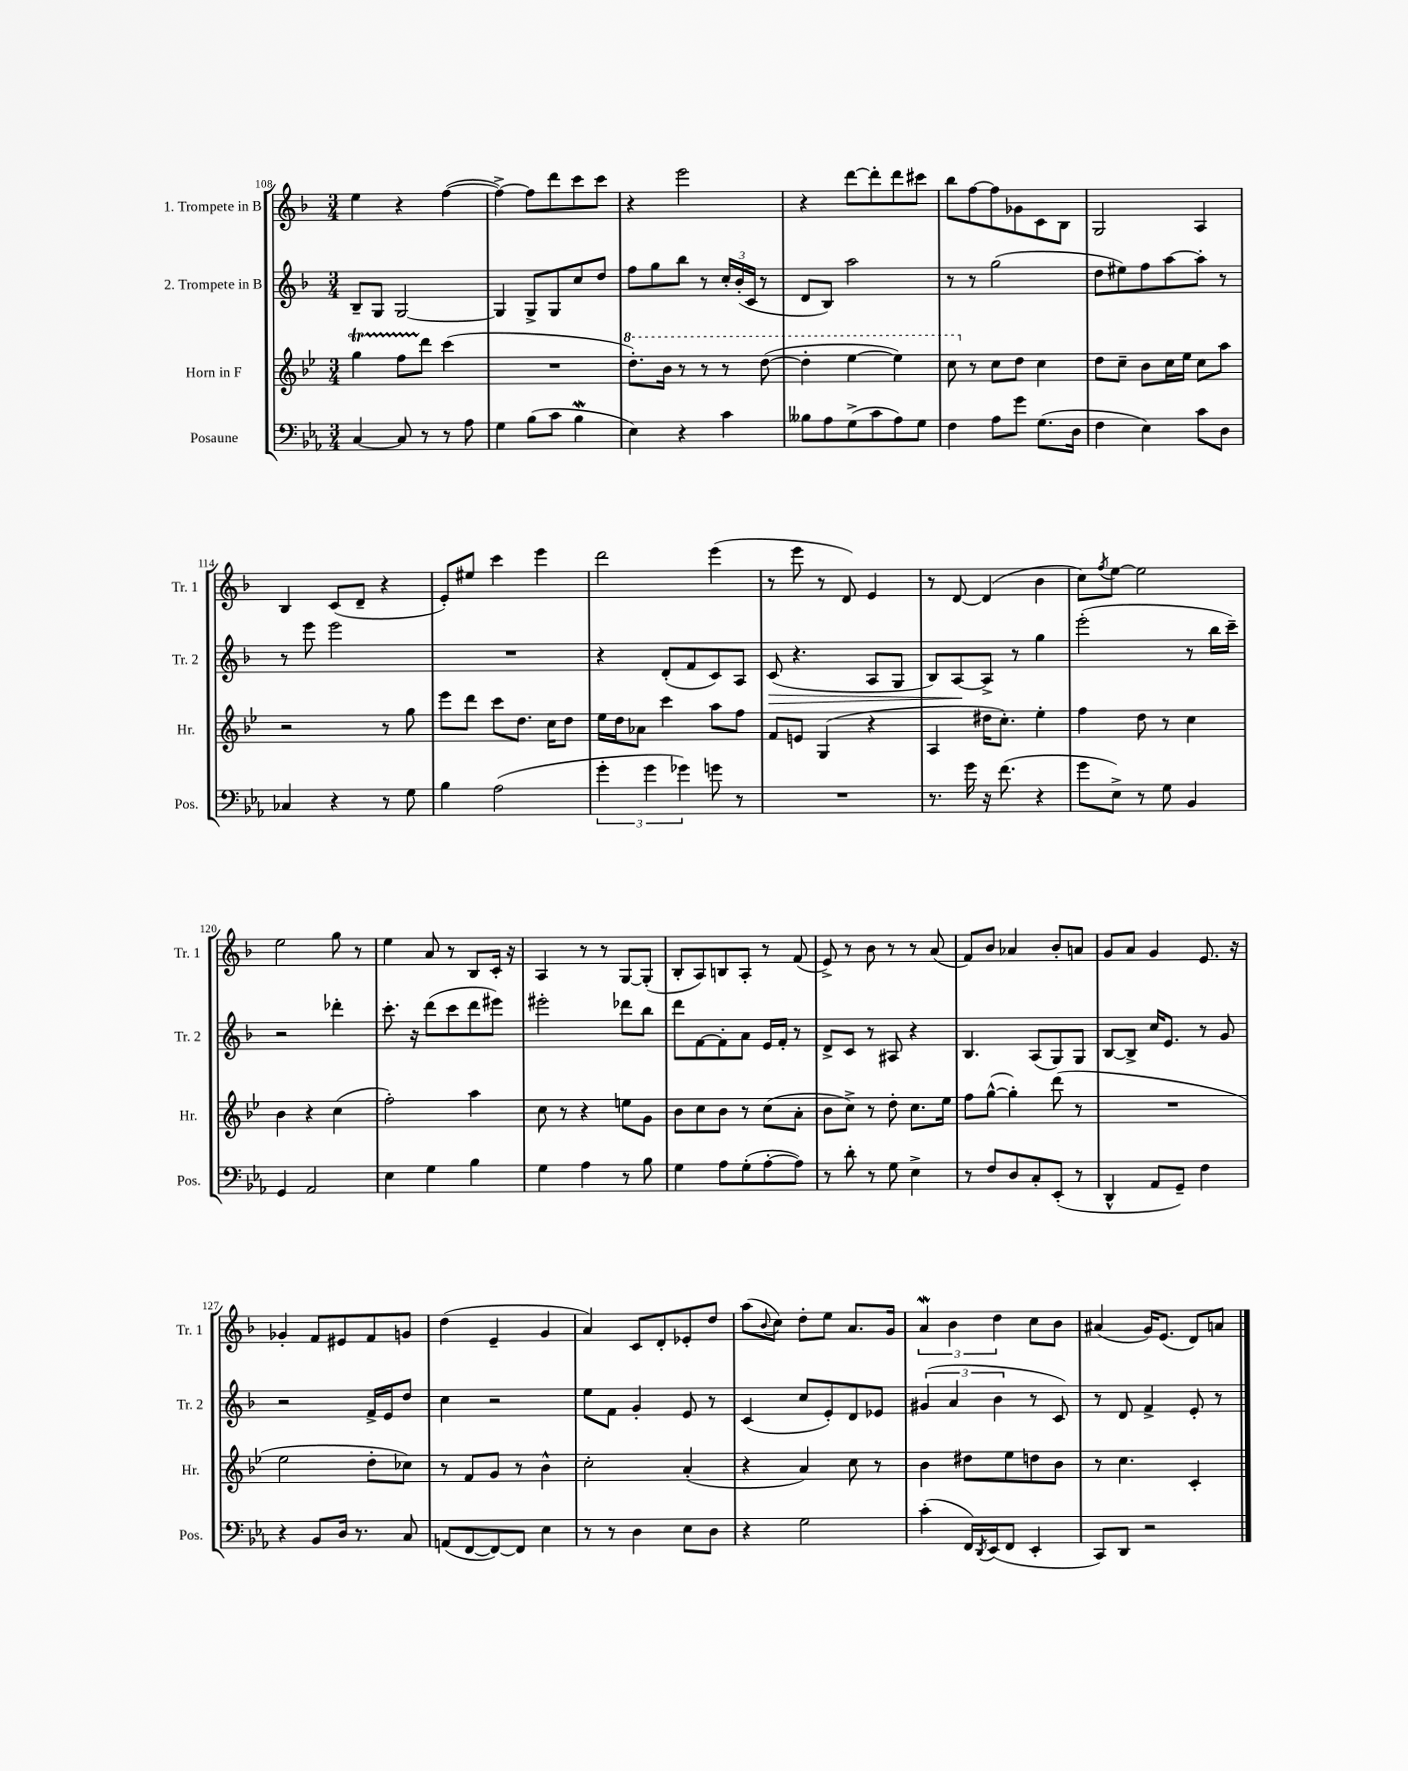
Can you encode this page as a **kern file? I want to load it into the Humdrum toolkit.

**kern	**kern	**kern	**kern
*staff4	*staff3	*staff2	*staff1
*clefF4	*clefG2	*clefG2	*clefG2
*k[b-e-a-]	*k[b-e-]	*k[b-]	*k[b-]
*M3/4	*M3/4	*M3/4	*M3/4
[4C/	4gg\	8B-~/L	4ee\
.	.	8G/J	.
8C/]	8ff\L	[2G/	4r
8r	8ddd\J	.	.
8r	(4ccc\	.	([4ff\
8A-\	.	.	.
=	=	=	=
4G\	2.r	4G/]	4ff^\_)
(8B-\L	.	8G^/L	8ff\]L
8c\J	.	8G/	8ddd\
4B-\	.	8cc/	8ccc\
.	.	8dd/J	8ccc\J
=	=	=	=
4E-\)	8.ddd'\L)	8ff\L	4r
.	.	8gg\	.
.	16bb-\Jk	.	.
4r	8r	8bb-\J	2eee\
.	8r	8r	.
4c\	8r	24cc'/LL	.
.	.	(24b-'/	.
.	.	24c/JJ	.
.	([8ddd\	8r	.
=	=	=	=
8B--\L	4ddd'\]	8d/L	4r
8A-\	.	8B-/J)	.
(8G^\	[4eee-\	2aa\	[8ddd\L
8c\	.	.	8ddd'\]
8A-\)	4eee-\])	.	8ddd\
8G\J	.	.	8ccc#\J
=	=	=	=
4F\	8ccc\	8r	8bb-\L
.	8r	8r	[8ff\
8A-\L	8cc\L	(2gg\	8ff\]
8g\J	8dd\J	.	8g-\
(8.G\L	4cc\	.	8c\
.	.	.	8B-\J
16D\Jk	.	.	.
=	=	=	=
4F\	8dd\L	8dd\L	2G/
.	8cc~\J	8ee#\)	.
4E-\)	8b-\L	8ff\	.
.	16cc\L	[8aa\	.
.	16ee-\JJ	.	.
8c\L	8cc\L	8aa'\]J	4A/
8D\J	8aa\J	8r	.
=	=	=	=
4C-/	2r	8r	4B-/
.	.	8eee\	.
4r	.	2eee\	(8c/L
.	.	.	8d~/J
8r	8r	.	4r
8G\	8gg\	.	.
=	=	=	=
4B-\	8eee-\L	2.r	8e'/L)
.	8ddd\J	.	8ee#/J
(2A-\	8ccc\L	.	4ccc\
.	8.dd\J	.	.
.	.	.	4eee\
.	16cc\LK	.	.
.	8dd\J	.	.
=	=	=	=
6g'\	16ee-\LL	4r	2ddd\
.	16dd\J	.	.
.	8a-\J	.	.
6g\	.	.	.
.	4ccc\	(8d'/L	.
6g-\)	.	.	.
.	.	8f/	.
8g\	8aa\L	8c/)	(4eee\
8r	8ff\J	8A/J	.
=	=	=	=
2.r	8f/L	(8c/	8r
.	8e/J	4.r	8eee\
.	(4G/	.	8r
.	.	.	8d/)
.	4r	8A/L	4e/
.	.	8G/J	.
=	=	=	=
8.r	4A/	8B-/L)	8r
.	.	[8A/	[8d/
16g\	.	.	.
16r	16dd#\LK	8A^/]J	(4d/]
(8.f\	8.cc'\J)	.	.
.	.	8r	.
4r	4ee-'\	4gg\	4b-\
=	=	=	=
8g\L	4ff\	(2eee'\	8cc\L)
.	.	.	8qff/
8E-^\J)	.	.	[8ee\J
8r	8dd\	.	2ee\]
8G\	8r	.	.
4BB-/	4cc\	8r	.
.	.	16bb-\LL	.
.	.	16ccc~\JJ)	.
=	=	=	=
4GG/	4b-\	2r	2ee\
2AA-/	4r	.	.
.	(4cc\	4ddd-'\	8gg\
.	.	.	8r
=	=	=	=
4E-\	2ff'\)	8.ccc'\	4ee\
.	.	16r	.
4G\	.	(8ddd\L	8a/
.	.	8ccc\	8r
4B-\	4aa\	8ddd\	8B-/L
.	.	8eee#\J)	16c'/Jk
.	.	.	16r
=	=	=	=
4G\	8cc\	2eee#'\	4A/
.	8r	.	.
4A-\	4r	.	8r
.	.	.	8r
8r	8ee\L	8ddd-\L	[8G/L
8B-\	8g\J	8bb-\J	(8G'/]J
=	=	=	=
4G\	8b-\L	8ddd\L	8B-'/L
.	8cc\	[8f\	8A/)
8A-\L	8b-\J	8f'\]	8B/
(8G'\	8r	8a\J	8A'/J
[8A-'\	(8cc\L	16e/LL	8r
.	.	16f'/JJ	.
8A-\]J)	8a'\J	8r	(8f/
=	=	=	=
8r	8b-\L	8d^/L	8e^/)
8d'\	8cc^\J)	8c/J	8r
8r	8r	8r	8b-\
8G\	8dd'\	8A#/	8r
4E-^\	8.cc\L	4r	8r
.	.	.	(8a/
.	16ee-\Jk	.	.
=	=	=	=
8r	8ff\L	4.B-/	8f/L)
8F/L	([8gg^^\J	.	8b-/J
8D/	4gg'\])	.	4a-/
8C'/	.	(8A/L	.
(8EE-'/J	(8ddd\	8G/)	8b-'/L
8r	8r	8G/J	8a/J
=	=	=	=
4DD^^/	2.r	[8B-/L	8g/L
.	.	8B-^/]J	8a/J
8AA-/L	.	16cc/LK	4g/
.	.	8.e/J	.
8GG~/J)	.	.	.
4F\	.	8r	8.e/
.	.	8g/	.
.	.	.	16r
=	=	=	=
4r	2ee-\	2r	4g-'/
8BB-/L	.	.	8f/L
16D/Jk	.	.	8e#/
8.r	.	.	.
.	8dd'\L	16f^/LL	8f/
.	.	16e/J	.
8C/	8cc-\J)	8dd/J	8g/J
=	=	=	=
(8AA/L	8r	4cc\	(4dd\
[8FF/	8f/L	.	.
8FF/_)	8g/J	2r	4e~/
8FF/]J	8r	.	.
4E-\	4b-^^\	.	4g/
=	=	=	=
8r	2cc'\	8ee\L	4a/)
8r	.	8f\J	.
4D\	.	4g'/	8c/L
.	.	.	8d'/
8E-\L	(4a'/	8e/	8e-'/
8D\J	.	8r	8dd/J
=	=	=	=
4r	4r	(4c/	(8aa\L
.	.	.	8qqb-/
.	.	.	8cc\J)
2G\	4a/)	8cc/L	8dd'\L
.	.	8e'/)	8ee\J
.	8cc\	8d/	8.a/L
.	8r	8e-/J	.
.	.	.	16g/Jk
=	=	=	=
(4c'\	4b-\	(6g#/	6a/
.	.	6a/	6b-\
16FF/LL)	8dd#\L	.	.
8qDD/	.	.	.
(16EE-/J	.	.	.
.	.	6b-\	6dd\
8FF/J	8ee-\	.	.
4EE-'/	8dd\	8r	8cc\L
.	8b-\J	8c/)	8b-\J
=	=	=	=
8CC/L)	8r	8r	(4a#/
8DD/J	4.cc\	8d/	.
2r	.	4f^/	16g/LK)
.	.	.	(8.e/J
.	4c'/	8e'/	8d/L)
.	.	8r	8a/J
==	==	==	==
*-	*-	*-	*-
